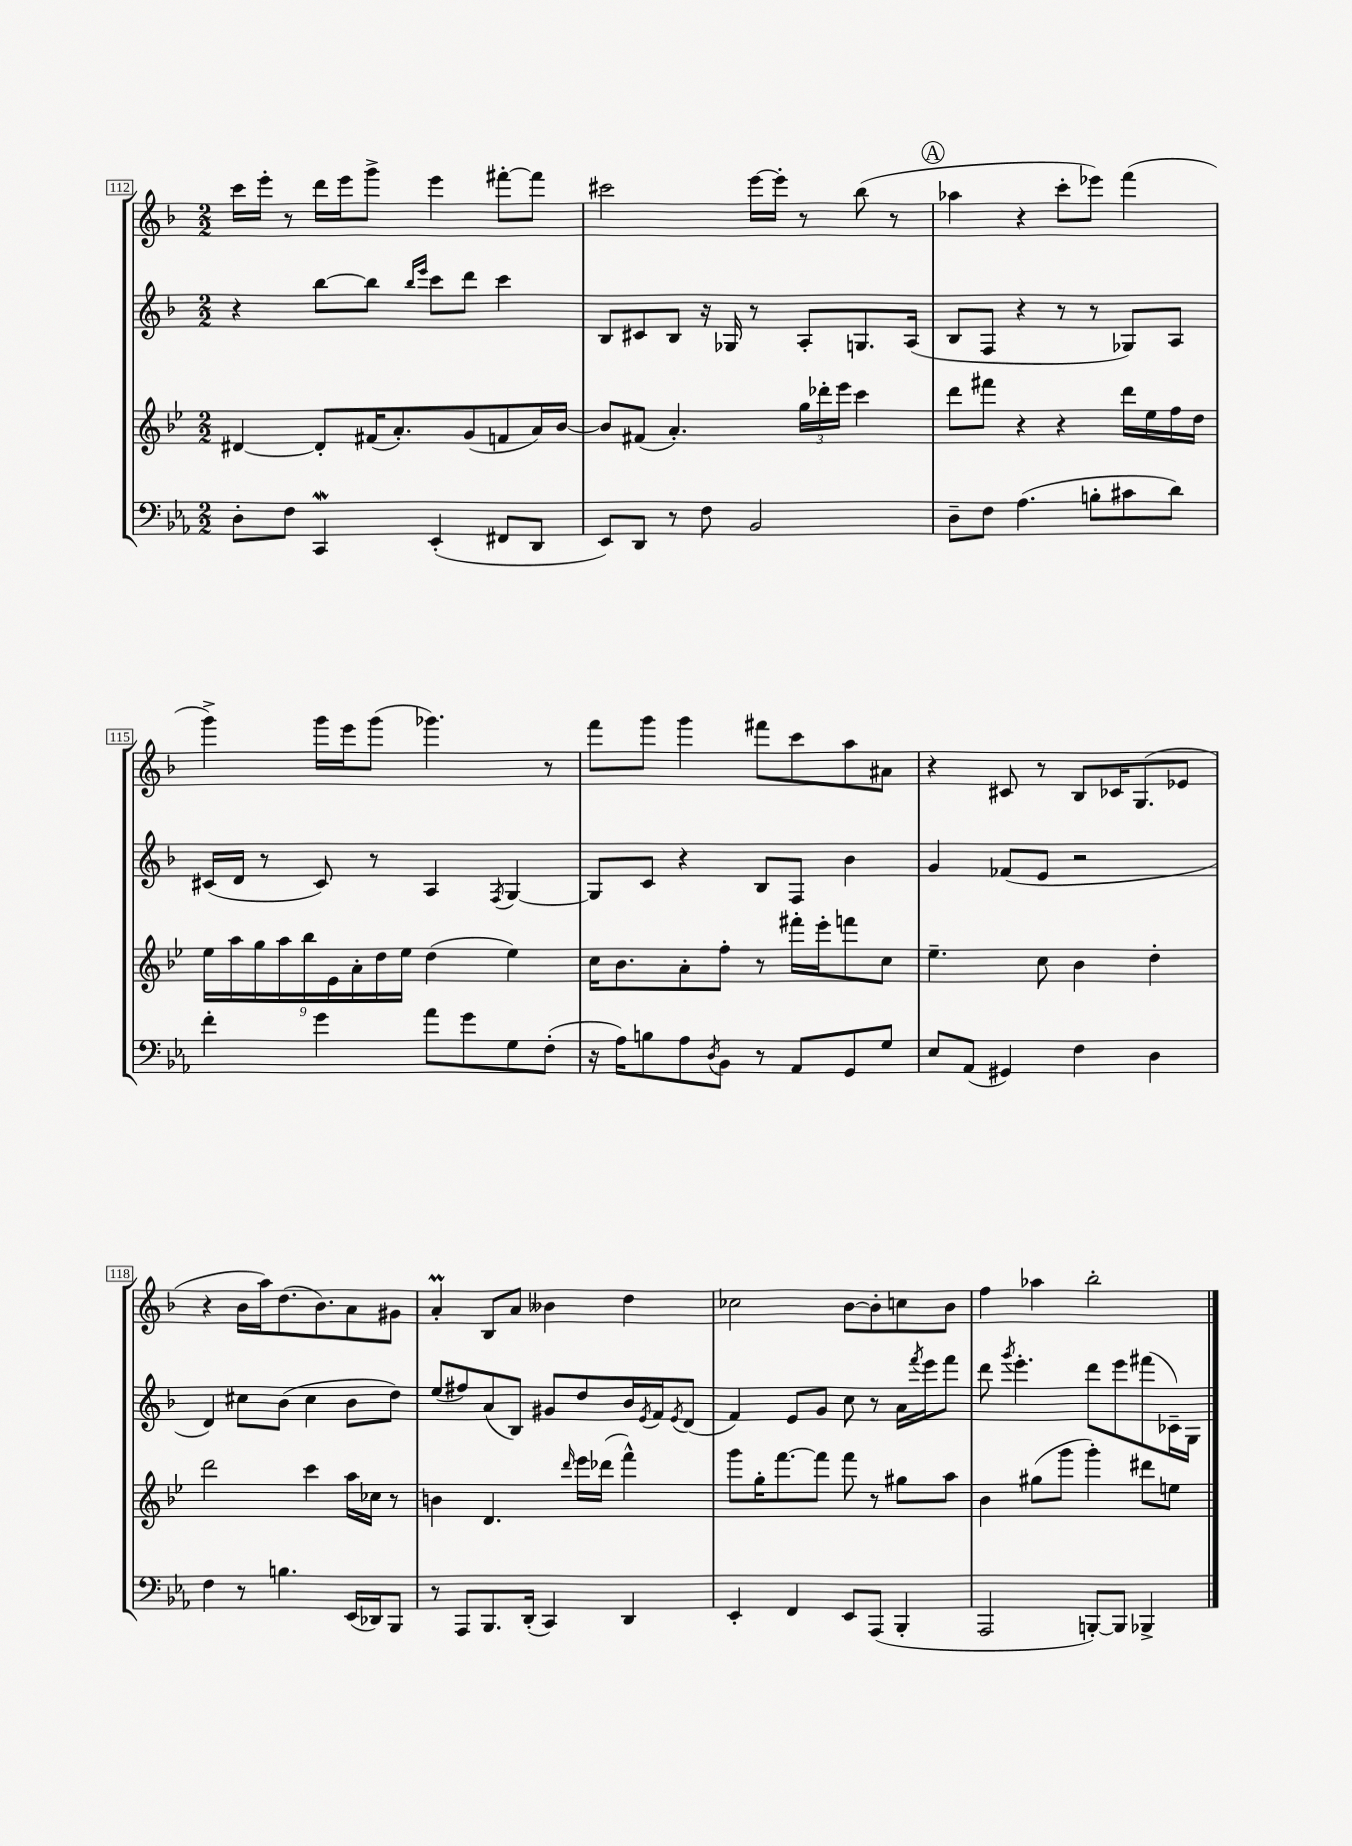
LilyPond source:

<<
\new StaffGroup <<
\new Staff = "s0" {
    \clef treble \key f \major \numericTimeSignature \time 2/2
    c'''16 e'''16-. r8 d'''16 e'''16 g'''8-> e'''4 fis'''8~-. fis'''8 |
    cis'''2 e'''16~ e'''16-. r8 bes''8( r8 |
    \mark \markup { \circle "A" } aes''4 r4 c'''8-. ees'''8) f'''4( |
    g'''4->) g'''16 e'''16 g'''8( ges'''4.) r8 |
    f'''8 g'''8 g'''4 fis'''8 c'''8 a''8 ais'8 |
    r4 cis'8 r8 bes8 ces'16 g8.( ees'8 |
    r4 bes'16 a''16) d''8.( bes'8.) a'8 gis'8 |
    a'4-.\prall bes8 a'8 beses'4 d''4 |
    ces''2 bes'8~ bes'8-. c''8 bes'8 |
    f''4 aes''4 bes''2-. \bar "|." |
}
\new Staff = "s1" {
    \clef treble \key f \major \numericTimeSignature \time 2/2
    r4 bes''8~ bes''8 \grace { bes''16 e'''16 } c'''8 d'''8 c'''4 |
    bes8 cis'8 bes8 r16 ges16 r8 a8-. g8. a16( |
    \mark \markup { \circle "A" } bes8 f8 r4 r8 r8 ges8) a8 |
    cis'16( d'16 r8 cis'8) r8 a4 \acciaccatura { f8 } g4~ |
    g8 c'8 r4 bes8 f8 bes'4 |
    g'4 fes'8( e'8 r2 |
    d'4) cis''8 bes'8( cis''4 bes'8 d''8) |
    e''8( fis''8) a'8( bes8) gis'8 d''8 bes'16 \acciaccatura { e'8 } f'16 \acciaccatura { e'8 } d'8( |
    f'4) e'8 g'8 c''8 r8 a'16 \acciaccatura { f'''8 } e'''16 f'''8 |
    d'''8 \acciaccatura { g'''8 } e'''4.-. d'''8 e'''8 fis'''8( ces'16--) g16 \bar "|." |
}
\new Staff = "s2" {
    \clef treble \key bes \major \numericTimeSignature \time 2/2
    dis'4~ dis'8-. fis'16( a'8.-.) g'8( f'8 a'16) bes'16~ |
    bes'8 fis'8( a'4.-.) \tuplet 3/2 { g''16 des'''16-. ees'''16 } c'''4 |
    \mark \markup { \circle "A" } d'''8 fis'''8 r4 r4 d'''16 ees''16 f''16 d''16 |
    \tuplet 9/8 { ees''16 a''16 g''16 a''16 bes''16 ees'16 a'16-. d''16 ees''16 } d''4( ees''4) |
    c''16 bes'8. a'8-. f''8-. r8 fis'''16-. ees'''16-. f'''8 c''8 |
    ees''4.-- c''8 bes'4 d''4-. |
    d'''2 c'''4 a''16 ces''16 r8 |
    b'4 d'4. \grace { d'''16 } ees'''16 des'''16( f'''4-^) |
    g'''8 g''16-. f'''8.~ f'''8 f'''8 r8 gis''8 a''8 |
    bes'4 gis''8( g'''8 g'''4-.) dis'''8 e''8 \bar "|." |
}
\new Staff = "s3" {
    \clef bass \key ees \major \numericTimeSignature \time 2/2
    d8-. f8 c,4\mordent ees,4-.( fis,8 d,8 |
    ees,8) d,8 r8 f8 bes,2 |
    \mark \markup { \circle "A" } d8-- f8 aes4.( b8-. cis'8 d'8) |
    f'4-. g'4 aes'8 g'8 g8 f8-.( |
    r16 aes16) b8 aes8 \acciaccatura { d8 } bes,8 r8 aes,8 g,8 g8 |
    ees8 aes,8( gis,4) f4 d4 |
    f4 r8 b4. ees,16( des,16) bes,,8 |
    r8 aes,,8 bes,,8. d,16-.( c,4) d,4 |
    ees,4-. f,4 ees,8 aes,,8( bes,,4-. |
    aes,,2 b,,8~-.) b,,8 bes,,4-> \bar "|." |
}
>>
>>
\layout { \context { \Score currentBarNumber = #112 \override BarNumber.stencil = #(make-stencil-boxer 0.1 0.3 ly:text-interface::print) } }
